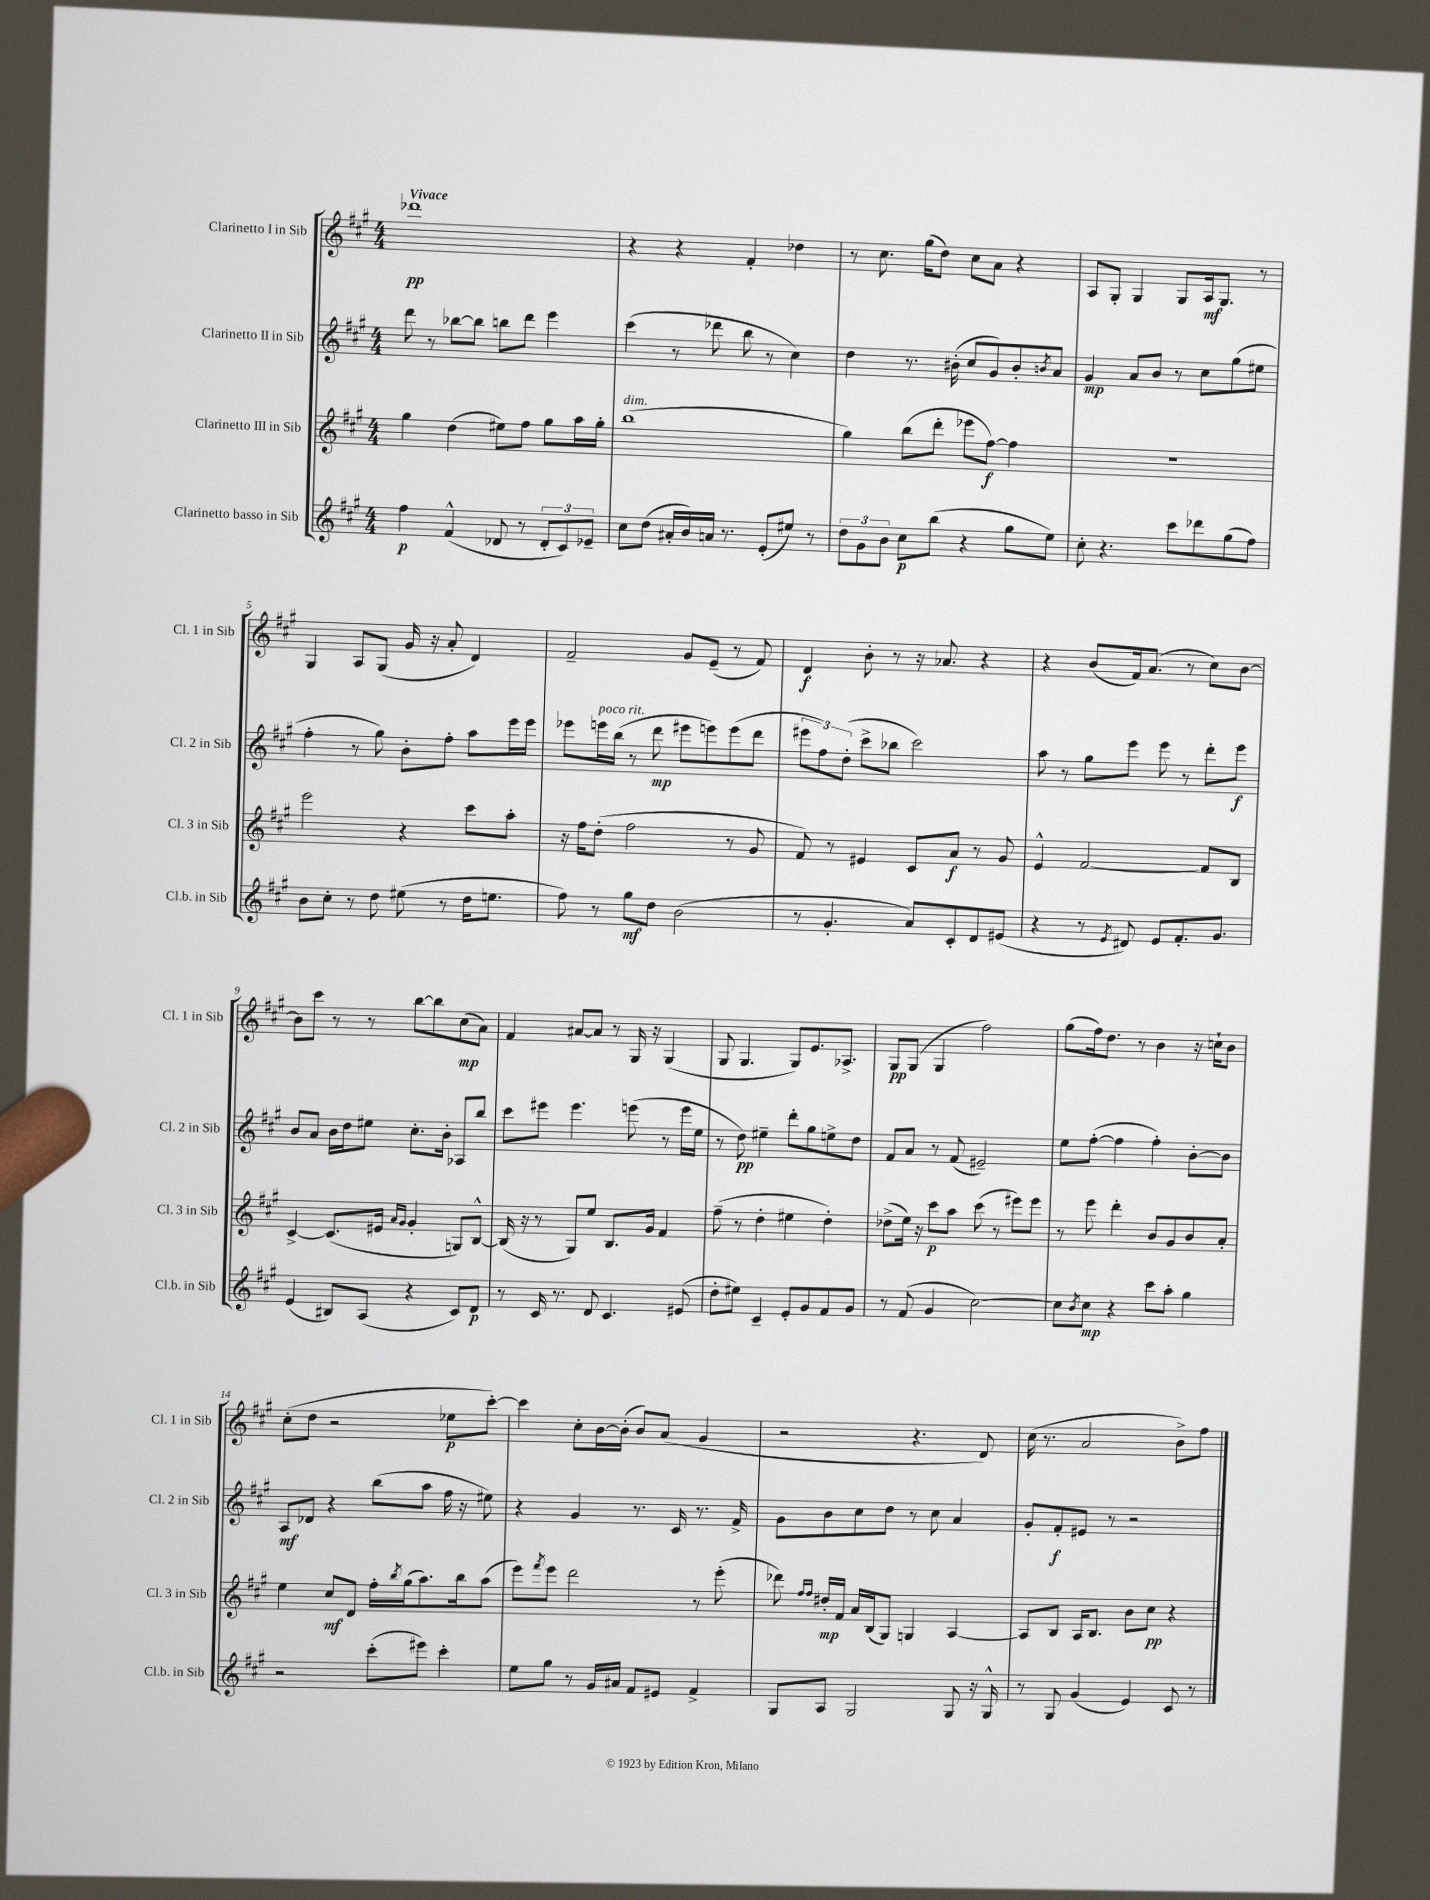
<<
\new StaffGroup <<
\new Staff = "s0" \with { instrumentName = "Clarinetto I in Sib" shortInstrumentName = "Cl. 1 in Sib" } {
    \clef treble \key a \major \numericTimeSignature \time 4/4 \tempo "Vivace"
    des'''1\pp |
    r4 r4 fis'4-. des''4 |
    r8 cis''8. gis''16( d''8) cis''8 a'8 r4 |
    a8 gis8-. gis4 gis8 a16\mf gis8. r8 |
    gis4 a8 gis8( gis'16 r16 a'8-. d'4) |
    fis'2-- gis'8 e'8--( r8 fis'8) |
    d'4\f b'8-. r8 r16 aes'8. r4 |
    r4 b'8( fis'16) a'8.( r8 cis''8) b'8~ |
    b'8 cis'''8 r8 r8 b''8~ b''8 cis''8\mp( a'8) |
    fis'4 ais'8~ ais'8 r8 gis16 r16 gis4( |
    gis8 gis4. gis8) e'8. aes8.-> |
    gis8\pp gis8( gis4 fis''2) |
    gis''8( fis''16) d''8. r8 b'4 r16 c''16-! b'8 |
    cis''8-.( d''8 r2 ees''8\p cis'''8~-.) |
    cis'''4 cis''8-. b'16~ b'16-.( b'8) a'8( gis'4 |
    r2 r4. d'8) |
    cis''16( r8. a'2 b'8->) fis''8 \bar "|." |
}
\new Staff = "s1" \with { instrumentName = "Clarinetto II in Sib" shortInstrumentName = "Cl. 2 in Sib" } {
    \clef treble \key a \major \numericTimeSignature \time 4/4
    d'''8 r8 bes''8~ bes''8 b''8 d'''8 e'''4 |
    cis'''4( r8 des'''8 b''8 r8 cis''4) |
    d''4 r8. bis'16-.( cis''8 gis'8) bis'8-. \acciaccatura { b'8 } a'8 |
    gis'4\mp a'8 b'8 r8 cis''8 gis''8( eis''8 |
    fis''4-. r8 gis''8) b'8-. fis''8-. a''8 e'''16 e'''16 |
    ees'''8 e'''16^\markup { \italic "poco rit." } b''16( r8 d'''8\mp eis'''8 e'''8) e'''8( d'''8 |
    \tuplet 3/2 { eis'''8 fis''8) d''8-.( } cis'''8-> bes''8 cis'''2) |
    a''8 r8 gis''8 e'''8 e'''8 r8 d'''8-. e'''8\f |
    b'8 a'8 b'16 d''16 eis''8 cis''8.-. b'16-. aes8 b''8 |
    cis'''8 eis'''8 eis'''4. e'''8( r8 e'''16 e''16 |
    r8 d''8\pp) eis''4-- d'''8-. gis''8 e''8-> d''8 |
    fis'8 a'8 r8 fis'8( eis'2--) |
    e''8 fis''8~-.( fis''4 fis''4-.) b'8~-. b'8 |
    a8\mf des'8 r4 b''8( a''8 fis''16 r16 eis''8) |
    r4 gis'4 r8. cis'16 r8. fis'16-> |
    gis'8 b'8 cis''8 d''8 r8 cis''8 a'4 |
    gis'8-. fis'8-.\f eis'8 r8 r2 \bar "|." |
}
\new Staff = "s2" \with { instrumentName = "Clarinetto III in Sib" shortInstrumentName = "Cl. 3 in Sib" } {
    \clef treble \key a \major \numericTimeSignature \time 4/4
    gis''4 d''4( eis''8) fis''8 gis''8 a''16 gis''16-. |
    b''1^\markup { \italic "dim." }( |
    gis''4) b''8( d'''8-. ees'''8 fis''8~\f) fis''4 |
    R1 |
    e'''2 r4 cis'''8 a''8-. |
    r16 fis''16 d''8-.( fis''2 r8 gis'8 |
    fis'8) r8 eis'4 cis'8 a'8\f r8 gis'8 |
    e'4-^ fis'2~ fis'8 b8 |
    cis'4~-> cis'8.( eis'16 \grace { a'16 gis'16 } gis'4-. g8) b8~-^ |
    b16( r16 r8 gis8) e''8 b8. gis'16 fis'4 |
    fis''8--( r8 d''4-. eis''4 d''4-.) |
    des''8->( e''16) r16 cis'''8\p a''8 cis'''8( r8 eis'''8) eis'''8 |
    r8 e'''8 d'''4-. b'8 gis'8 b'8 a'8-. |
    e''4 cis''8\mf d'8 fis''16-. \acciaccatura { b''8 } gis''16( a''8.) b''16 a''8( |
    e'''8) \acciaccatura { fis'''8 } e'''8 d'''2 r8 e'''8-.( |
    des'''8) \grace { fis''16 fis''16 } dis''16-.\mp fis'16 a'16 b16( gis8) g4 a4~ |
    a8 b8 a16 b8. b'8 cis''8\pp r4 \bar "|." |
}
\new Staff = "s3" \with { instrumentName = "Clarinetto basso in Sib" shortInstrumentName = "Cl.b. in Sib" } {
    \clef treble \key a \major \numericTimeSignature \time 4/4
    fis''4\p fis'4-^( des'8 r8 \tuplet 3/2 { des'8-. cis'8) ees'8-- } |
    cis''8 d''8( ais'16-. b'16) a'16 r8. e'8-.( eis''8) r8 |
    \tuplet 3/2 { d''8 gis'8 b'8 } cis''8\p b''8( r4 gis''8 e''8) |
    cis''8-. r4. cis'''8 des'''8 gis''8( fis''8) |
    b'8 cis''8-. r8 d''8 eis''8( r8 d''16 e''8. |
    fis''8) r8 gis''8\mf d''8 b'2( |
    r8 gis'4.-. a'8) cis'8-. d'8 eis'8( |
    r4 r8 \acciaccatura { e'8 } dis'8) e'8 fis'8.-. gis'8. |
    e'4( bis8) a8( r4 cis'8) d'8\p |
    r8 cis'16 r8. d'8 cis'4. eis'8( |
    d''8-. eis''8) cis'4-- e'8-. gis'8 fis'8 gis'8 |
    r8 fis'8( gis'4 cis''2~) |
    cis''8 \acciaccatura { b'8 } cis''8\mp r4 cis'''8 a''8-. gis''4 |
    r2 cis'''8-.( eis'''8) cis'''4-. |
    e''8 gis''8 r8 gis'16 ais'16 fis'8 eis'8 fis'4-> |
    gis8 a8 gis2 gis8 r16 gis16-^ |
    r8 gis8 gis'4( e'4) cis'8 r8 \bar "|." |
}
>>
>>
